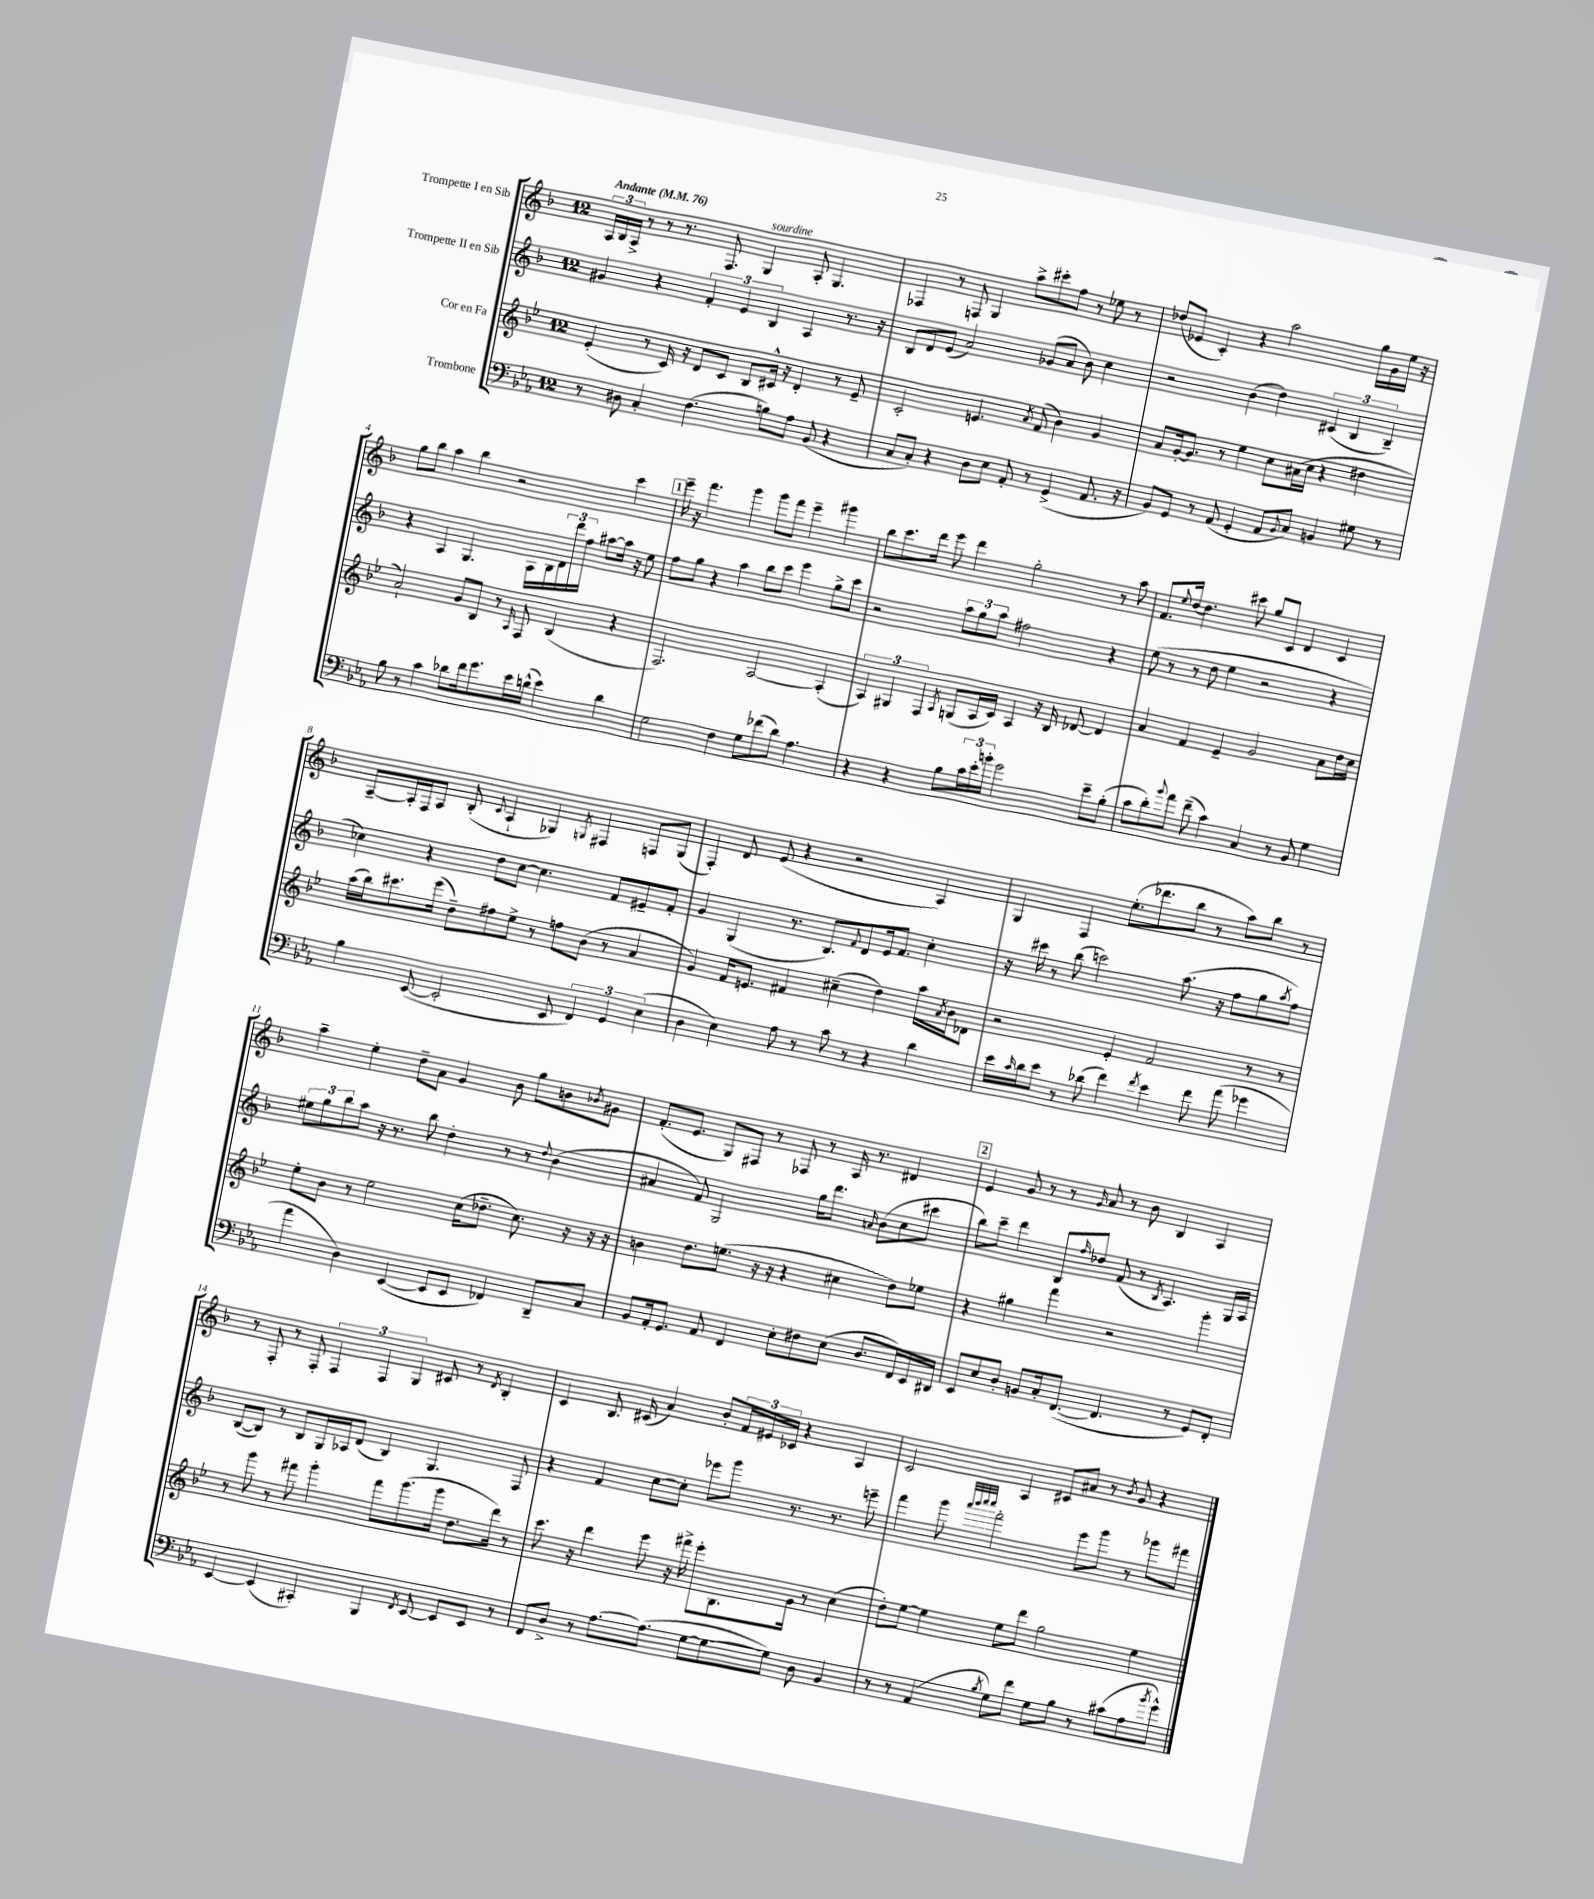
<<
\new StaffGroup <<
\new Staff = "s0" \with { instrumentName = "Trompette I en Sib" } {
    \clef treble \key f \major \once \override Staff.TimeSignature.style = #'single-digit \time 12/8 \tempo "Andante" 4 = 76
    \tuplet 3/2 { a16 bes16 a16-> } r8 r8 r8. f8. g4^\markup { \italic "sourdine" } a8-. g4. |
    fes4 r8 f8 g4 a''8-> cis'''8-. f''8 r8 ees''8 r8 |
    des''8( ees'8 c'4-.) r4 a''2 g''16 g'16 e''16 r16 |
    g''8 bes''8 a''4 bes''4 r2 c'''4 |
    \mark \markup { \box "1" } e'''16-- r16 f'''4. g'''4 g'''8 f'''8 e'''4-- gis'''4 |
    bes''8 c'''8. d'''16 e'''8 d'''4 g''2-. r8 a''8 |
    f'8. \appoggiatura { e''8 } d''16~ d''4. cis'''8 g''8 c'8 d'4 c'4 |
    a8~-- a16-. f16 a8 bes8-.( \appoggiatura { c'8 } a4-! ges4) \acciaccatura { g8 } fis4 f8 g8( |
    f4-.) d'8 e'8( r4 r2 a4) |
    g4 f4 e''8.-.( des'''8. bes''8 r8 a''8) bes''8 r8 |
    a''4-- e''4-. d''8-- a'8 g'4 bes'8 g''8 b'8 \acciaccatura { bes'8 } gis'8 |
    f'8.-.( e'8. g8) fis8 r8 fes8 r8 a16 r8. dis'4 |
    \mark \markup { \box "2" } e'4 g'8 r8 r8 \grace { g'16 } a'8 r8 bes'8 bes4 a4 |
    r8 f8-. r8 f8-. \tuplet 3/2 { f4 f4 g4 } cis'8 r8 \acciaccatura { d'8 } bes4-. |
    c'4 bes8. cis'16( a'4) bes'8-. \tuplet 3/2 { f'16 eis'16 ces'16 } r4 a4 |
    c'2 a4 cis'8 ais'8 r8 \acciaccatura { bes'8 } g'8 r4 \bar "|." |
}
\new Staff = "s1" \with { instrumentName = "Trompette II en Sib" } {
    \clef treble \key f \major \once \override Staff.TimeSignature.style = #'single-digit \time 12/8
    gis'4 r4 \tuplet 3/2 { f'4-. e'4 bes4 } a4 r8. r16 |
    bes8 d'8 e'8( a'2) ges'8( a'8 bes'8) c''4 |
    r2 bes'4( d''4) \tuplet 3/2 { cis'4( bes4 bes4--) } |
    r4 a4 g4. a16 bes16 \tuplet 3/2 { d'16 d'''16 f''16 } ais''8~ ais''16 r16 e''8 |
    \mark \markup { \box "1" } f''8 g''8 r4 a''4 bes''8 c'''8 e'''4 g''8-> c'''8 |
    r2 \tuplet 3/2 { a''8 g''8 a''8 } fis''2 r4 |
    e''8( r8 r8 d''8 e''4 r2 r4 |
    ces''4) r4 d''8 ces''8~ ces''4. f'8 eis'8-- f'8-. |
    g'4 g4( r8. bes8.) \appoggiatura { f'8 } d'8 e'16 f'8. c''4-. |
    r16 cis'''16 r8 bes''8( c'''2) a''8.( r16 f''8 g''8 \acciaccatura { a''8 } f''8) |
    \tuplet 3/2 { eis''8 g''8 bes''8 } a''8 r16 r8. bes''8 d''4-. r8 r8 \appoggiatura { d''8 } bes'4( |
    ais'4 f'8) g2 g''16 d'''8. \grace { a'16 } bes'8( c''8 cis'''8 |
    \mark \markup { \box "2" } bes''8) c'''8-- d'''4 bes8 \grace { f''16 } des''8 f'8( r8 \acciaccatura { bes8 } a4.) g16 a16 |
    bes8~( bes8) r8 bes8 g16 aes16 d'8( bes4) g4. f8 |
    r4 f'4 c''8~ c''8-. ees'''8 g'''8 r8. r8. e'''8-- |
    f'''4 g'''8 \grace { a'''32 bes'''32 c''''32 c''''32 } f'''2-. e'''8 g'''8 r8 ges'''8 fis'''8 \bar "|." |
}
\new Staff = "s2" \with { instrumentName = "Cor en Fa" } {
    \clef treble \key bes \major \once \override Staff.TimeSignature.style = #'single-digit \time 12/8
    ees'4-.( r8 c'16) r16 d'8 c'8 bes8 cis'16-^ r16 d'4-. r8 ees'8-- |
    c'2-. e'4. \acciaccatura { a'8 } f'8( bes'4) g'4 |
    a'8 g'16~-. g'8. r8 ees''4 c''8 ais'16( c''16 r4 dis''4 |
    a'2-!) g'8 bes8 r8 \grace { a16 } f8 bes4( r4 |
    \mark \markup { \box "1" } f2.) a2~ a4-.( |
    \tuplet 3/2 { a4) gis4 f4 } \acciaccatura { a8 } g8( a16 c'16) a4 r16 bes16 des'8~ des'4 |
    a'4 f'4 ees'4-- g'2 a'8 d''16 c''16 |
    a''16( bes''16) cis'''8. ees'''16( d''8--) fis''8 ees''8-> r8 f''8 bes'8( r8 a'4 |
    g'4) f'16 e'8. fis'4 cis''4--( d''4) a''16 \acciaccatura { a'8 } bes'16 des'8 |
    r2 ees'4-. f'2 r8 r8 |
    ees''8-. bes'8 r8 ees''2 c''16( des''8.-- c''8.) r16 r16 r16 |
    b'4 d''8. e''8.( r16 r16 r4 cis''4 d''8) ees''8 |
    \mark \markup { \box "2" } r4 gis''4 f'''4 r2 g'''4-. |
    r8 g'''8 r8 fis'''8 g'''4-. fis'''8 g'''8.( g'''16 d''8. d'''16) r8 |
    c'''8. r16 d'''4 ees'''8 r16 fis'''16-> ees'''8-. bes8. g'16 r8 c''4( |
    d''8-.) ees''8~ ees''4 ees''8 d'''8 g''2 ees''4 \bar "|." |
}
\new Staff = "s3" \with { instrumentName = "Trombone" } {
    \clef bass \key ees \major \once \override Staff.TimeSignature.style = #'single-digit \time 12/8
    r8 dis8 c4-. f4.( b8) aes8 bes,8( r4 |
    c8 c8-.) r4 d8 ees8 aes,8-. r8 g,4->( aes,8. r16 |
    bes,8) g,8 r8 aes,8( g,4-. aes,8 \appoggiatura { bes,8 } c8) b,4 gis8 r8 |
    bes8 r8 c'4 des'8 f'16 g'8. ees'16 d'16-^( ees'4) d'4 |
    \mark \markup { \box "1" } g2 f4 g8 fes'8( d'8) aes4. |
    r4 r4 bes8 \tuplet 3/2 { c'16 ees'16-. b'16-. } g'2 ees'8-- bes8-.( |
    c'8 d'8-.) \appoggiatura { bes'8 } aes'8 f'8--( c'4) c4 r8 bes,8 g4 |
    bes4 ees,8~( ees,2-. ees,8 \tuplet 3/2 { f,4) g,4 ees4( } |
    d4 ees4) aes8 r8 c'8 r8 r4 d'4 |
    ees'16 \grace { c'16 } d'16 ees'8 r8 des'8( f'4) \acciaccatura { f'8 } ees'4 f'8 aes'8( ges'4 |
    aes'4 d4) ees,4~( ees,8 ees,8 fes,4) d,8-- c8 |
    bes,8 aes,16-. g,8. aes,8 f,4 ees8-. fis8 ees8( d8. f,16) ees,16 dis,16 |
    \mark \markup { \box "2" } ees,8 ees8 d8-. b,8 c16-. f,8.~( f,4. r8 g,8) f,8-. |
    ees,4~ ees,4( cis,4-.) bes,,4 \acciaccatura { f,8 } ees,8~ ees,8 ees,8 r8 |
    f,8 d8-> r8 aes8.~ aes8.( g8~ g8~ g8) d8 bes,4 |
    r8 r8 aes,4( \acciaccatura { bes8 } g8) f'8 g8 bes8 r8 cis'8( aes8 \acciaccatura { bes'8 } g'8-^) \bar "|." |
}
>>
>>
